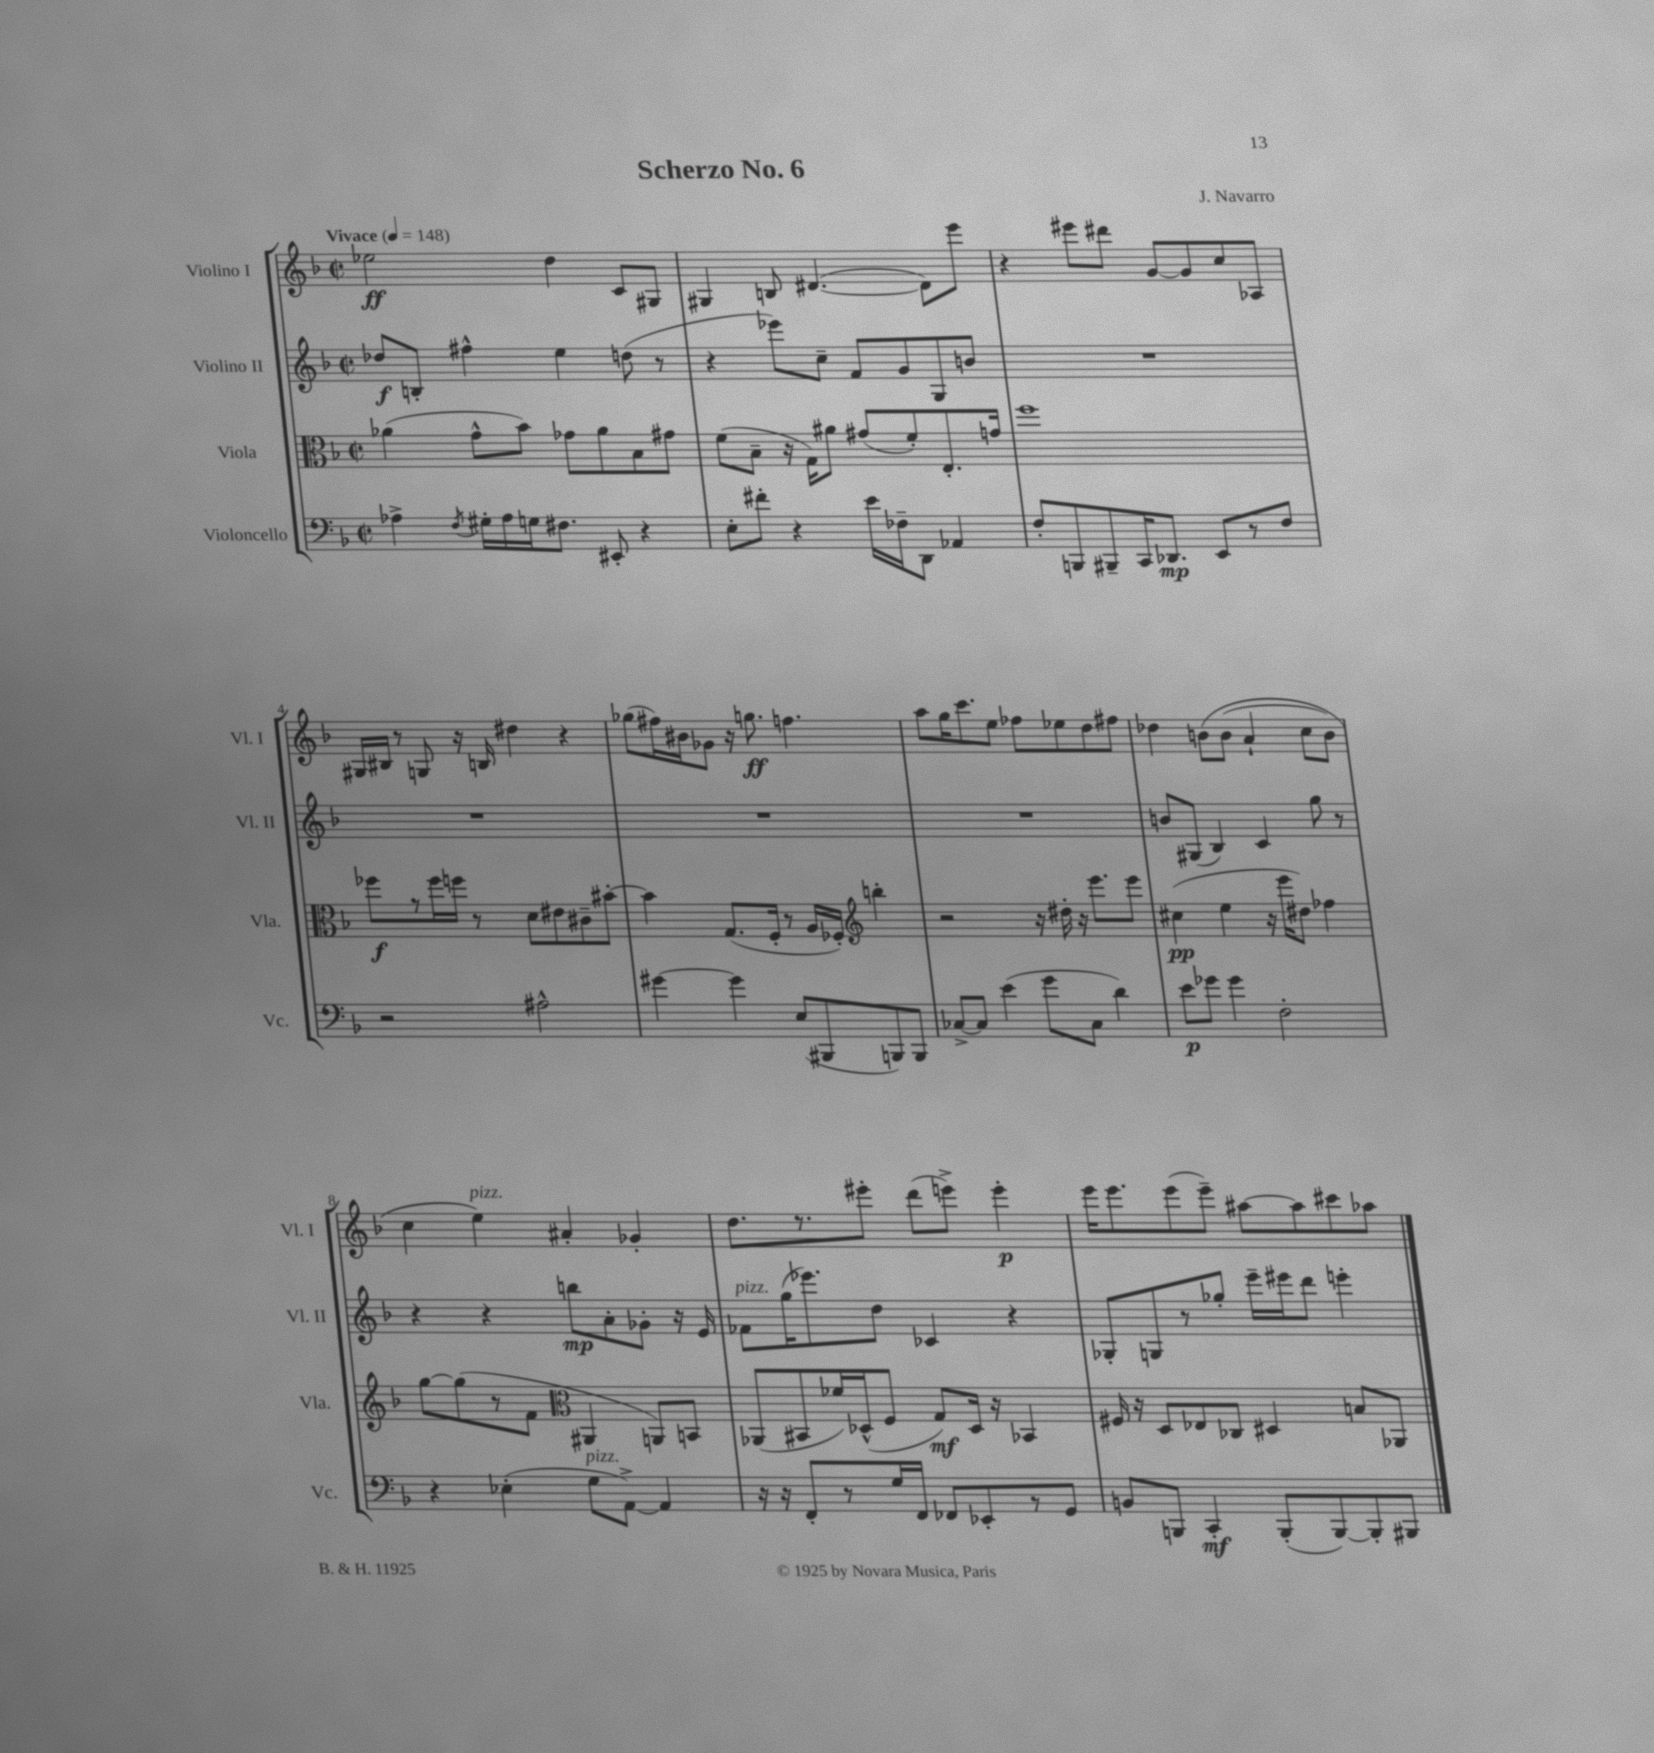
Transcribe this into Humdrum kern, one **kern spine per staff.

**kern	**kern	**kern	**kern
*staff4	*staff3	*staff2	*staff1
*clefF4	*clefC3	*clefG2	*clefG2
*k[b-]	*k[b-]	*k[b-]	*k[b-]
*M2/2	*M2/2	*M2/2	*M2/2
*met(c|)	*met(c|)	*met(c|)	*met(c|)
*MM148	*MM148	*MM148	*MM148
4A-^	(4a-	8dd-	2ee-
.	.	8B'	.
8qF	.	.	.
16G#'	8g^^	4ff#^^	.
16A-	.	.	.
16G	8b-)	.	.
8.F#	.	.	.
.	8g-	4ee	4dd
8EE#'	8a-	.	.
4r	8B-	(8dd	8c
.	8g#	8r	8G#
=	=	=	=
8E'	(8f	4r	4G#
8f#'	8B-~	.	.
4r	16r	8eee-)	8B
.	16G)	.	.
.	8a#	8cc~	([4.d#
16e	(8g#	8f	.
16F-~	.	.	.
8DD	8f')	8g	.
4AA-	8.E'	8G	8d#])
.	.	8b	8eee
.	16g	.	.
=	=	=	=
8F'	1ff	1r	4r
8BBB	.	.	.
8BBB#~	.	.	8eee#
16CC	.	.	8ddd#
8.DD-	.	.	.
.	.	.	[8g
8EE	.	.	8g]
8r	.	.	8cc
8F	.	.	8A-
=	=	=	=
2r	8ff-	1r	16G#
.	.	.	16B#
.	8r	.	8r
.	16ff-	.	8G
.	16ff	.	.
.	8r	.	16r
.	.	.	16B
2A#^^	8d	.	4dd#
.	8e#	.	.
.	8c#~	.	4r
.	[8b#'	.	.
=	=	=	=
[4g#	4b#]	1r	(8gg-
.	.	.	16ff#)
.	.	.	16b#
4g#]	(8.G	.	8g-
.	.	.	16r
.	16F'	.	8.gg
(8E	8r	.	.
8BBB#	16A	.	4.ff
.	16F-')	.	.
*	*clefG2	*	*
8BBB)	4bb'	.	.
8BBB	.	.	.
=	=	=	=
[8C-^	2r	1r	8aa
8C-]	.	.	16gg
.	.	.	8.ccc
(4e	.	.	.
.	.	.	8ee
8g	16r	.	8ff-
.	16dd#'	.	.
8C-	16r	.	8ee-
.	8.eee	.	.
4d)	.	.	8dd
.	8eee	.	8ff#
=	=	=	=
8e	(4cc#	8b	4dd-
8g-	.	(8G#	.
4g-	4ee	4B-)	&(8b
.	.	.	(8b
2F'	16r	4c	4a`
.	16eee	.	.
.	8dd#)	.	.
.	4ff-	8gg	8cc
.	.	8r	8b)
=	=	=	=
4r	[8gg	4r	4cc
.	(8gg]	.	.
(4E-'	8r	4r	4ee&)
.	8f	.	.
*	*clefC3	*	*
8G	4AA#	8bb	4a#'
[8AA^)	.	8a'	.
4AA]	8AA)	8g-'	4g-'
.	8BB	16r	.
.	.	16e	.
=	=	=	=
16r	(8AA-	8f-	8.dd
16r	.	.	.
8FF'	8BB#	(16gg	.
.	.	8.eee-)	8.r
8r	16f-)	.	.
.	(16D-^^	.	.
16G	8F	8dd	8eee#'
16FF	.	.	.
8FF-	8G)	4c-	(8ddd
8EE-'	16D-	.	8eee^)
.	16r	.	.
8r	4BB-	4r	4eee'
8GG	.	.	.
=	=	=	=
8BB	16F#	8G-'	16eee
.	16r	.	8.eee
8BBB	8D	8G	.
4CC'	8E-	8r	(8eee
.	8C-	8gg-'	8eee~)
(8BBB'	4D#	16eee~	[8aa#
.	.	16eee#	.
[8BBB)	.	8ddd	8aa#]
8BBB']	8B	4eee'	8ccc#
8BBB#	8AA-	.	8aa-
==	==	==	==
*-	*-	*-	*-
